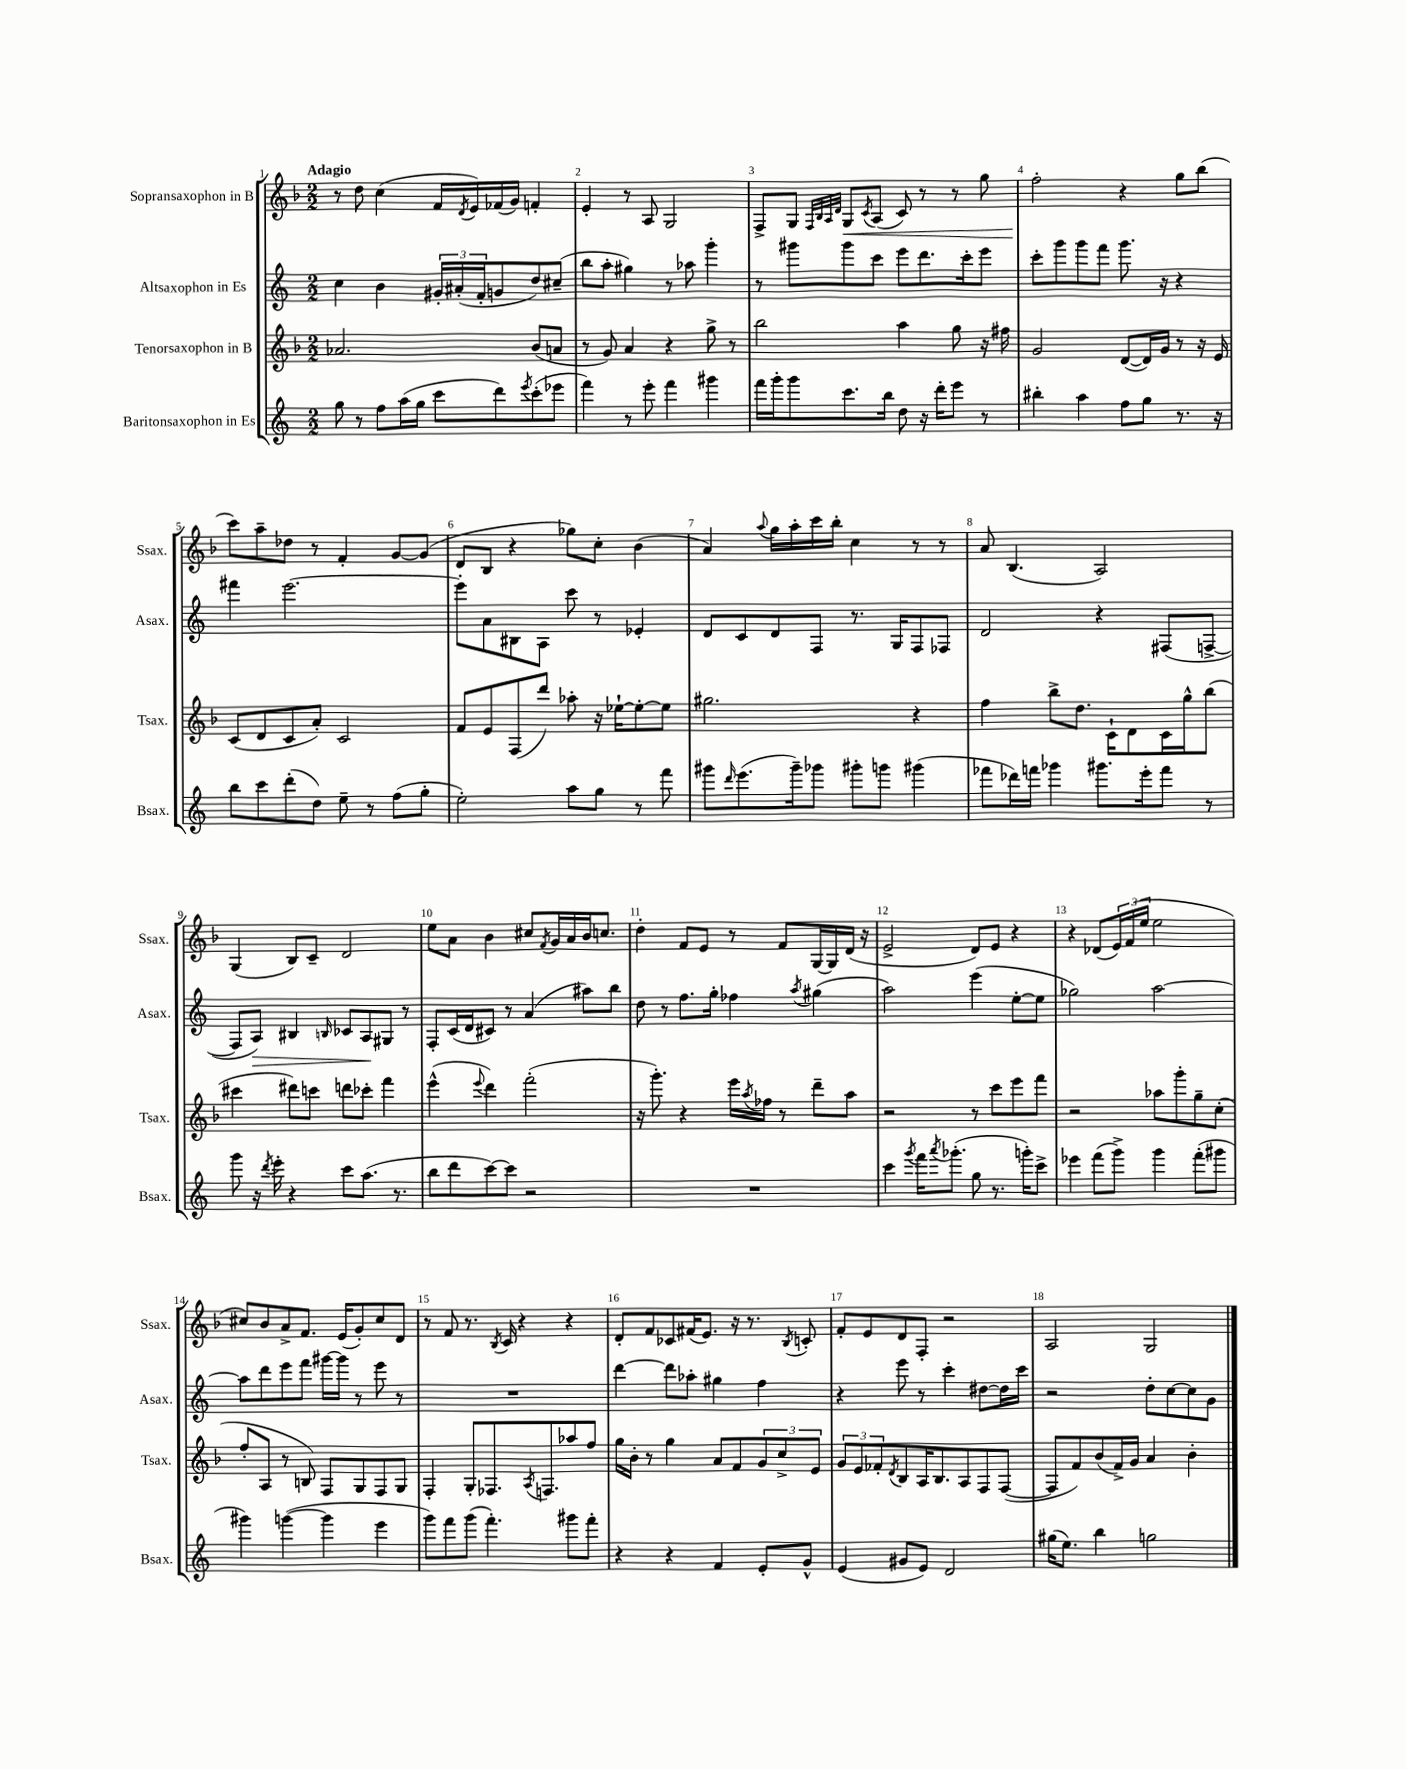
<<
\new StaffGroup <<
\new Staff = "s0" \with { instrumentName = "Sopransaxophon in B" shortInstrumentName = "Ssax." } {
    \clef treble \key f \major \numericTimeSignature \time 2/2 \tempo "Adagio"
    r8 d''8 c''4( f'16 \acciaccatura { d'8 } e'16) fes'16( g'16) f'4-. |
    e'4-. r8 a8 g2 |
    f8-> g8 \grace { f32 bes32 a32 d'32 } g8\< \acciaccatura { c'8 } a8( c'8) r8 r8 g''8 |
    f''2-.\! r4 g''8 bes''8( |
    c'''8) a''8-- des''8 r8 f'4-. g'8~ g'8( |
    d'8 bes8 r4 ges''8) c''8-. bes'4( |
    a'4) \appoggiatura { a''8 } g''16 a''16-. c'''16 bes''16-. c''4 r8 r8 |
    a'8 bes4.( a2) |
    g4( bes8) c'8-- d'2 |
    e''8 a'8 bes'4 cis''8 \acciaccatura { f'8 } g'16 a'16 bes'16 c''8. |
    d''4-. f'8 e'8 r8 f'8 g16~ g16 d'16( r16 |
    e'2-> d'8) e'8 r4 |
    r4 des'8( \tuplet 3/2 { e'16) f'16( e''16 } e''2 |
    cis''8) bes'8 a'8-> f'8. e'16( g'8-.) cis''8 d'8 |
    r8 f'8 r8. \acciaccatura { bes8 } c'16 r4 r4 |
    d'8-. f'8 ces'8 fis'16( e'8.) r16 r8. \acciaccatura { bes8 } c'8-. |
    f'8-. e'8 d'8 f8-. r2 |
    a2 g2 \bar "|." |
}
\new Staff = "s1" \with { instrumentName = "Altsaxophon in Es" shortInstrumentName = "Asax." } {
    \clef treble \key c \major \numericTimeSignature \time 2/2
    c''4 b'4 \tuplet 3/2 { gis'16-. ais'16-.( f'16-. } g'8 d''8) cis''8--( |
    b''8 a''8-. gis''4) r8 aes''8 g'''4-. |
    r8 gis'''8 gis'''8 c'''8 e'''8 d'''8. c'''16-. e'''8 |
    c'''8-. g'''8 g'''8 f'''8 g'''8. r16 r4 |
    fis'''4 e'''2.~ |
    e'''8-. a'8 bis8 a8 c'''8 r8 ees'4-. |
    d'8 c'8 d'8 f8 r8. g16 f8 fes8 |
    d'2 r4 fis8( f8~-> |
    f8 a8\>) bis4 \grace { b16 } ces'8 a8\! gis8 r8 |
    f8-. c'16( d'16 cis'8) r8 a'4( ais''8) b''8 |
    d''8 r8 f''8. g''16-. fes''4 \acciaccatura { a''8 } gis''4( |
    a''2) e'''4( e''8~-. e''8 |
    ges''2) a''2~ |
    a''8 d'''8 e'''8 f'''8 gis'''16~ gis'''16 r8 e'''8 r8 |
    R1 |
    d'''4~ d'''8 aes''8-. gis''4 f''4 |
    r4 e'''8 r8 c'''4-. dis''8~ dis''16 c'''16 |
    r2 d''8-. c''8~ c''8 g'8 \bar "|." |
}
\new Staff = "s2" \with { instrumentName = "Tenorsaxophon in B" shortInstrumentName = "Tsax." } {
    \clef treble \key f \major \numericTimeSignature \time 2/2
    aes'2. bes'8( a'8 |
    r8 g'8) a'4 r4 g''8-> r8 |
    bes''2 a''4 g''8 r16 fis''16 |
    g'2 d'8~( d'16) g'16 r8 r16 e'16 |
    c'8( d'8 c'8 a'8-.) c'2 |
    f'8 e'8 f8( d'''8) aes''8-. r16 ees''16~-! ees''8~-. ees''8 |
    gis''2. r4 |
    f''4 bes''8-> d''8. c'16-! d'8 c'16 g''16-^ bes''8( |
    cis'''4 dis'''8) c'''8 d'''8 ces'''8-. f'''4 |
    e'''4-^( \appoggiatura { e'''8 } d'''4) f'''2-.( |
    r16 g'''8.-.) r4 e'''16 \acciaccatura { a''8 } fes''16 r8 d'''8-- a''8 |
    r2 r8 c'''8 e'''8 f'''8 |
    r2 aes''8 g'''8-. g''8-- c''8-.( |
    f''8-. a8 r8 b8) f8 g8 f8 g8 |
    f4-. g8-. fes8. \acciaccatura { a8 } f8. aes''8 f''8 |
    g''16 bes'16-. r8 g''4 a'8 f'8 \tuplet 3/2 { g'8 c''8-> e'8 } |
    \tuplet 3/2 { g'8 e'8 fes'8-. } \acciaccatura { d'8 } bes8 a16 bes8. a8 f8 f8~( |
    f8 f'8) bes'8( f'16->) g'16 a'4 bes'4-. \bar "|." |
}
\new Staff = "s3" \with { instrumentName = "Baritonsaxophon in Es" shortInstrumentName = "Bsax." } {
    \clef treble \key c \major \numericTimeSignature \time 2/2
    g''8 r8 f''8 a''16( g''16 c'''8 d'''8) \acciaccatura { e'''8 } c'''8-.( ees'''8 |
    f'''4) r8 e'''8-. f'''4 gis'''4 |
    f'''16 g'''16-. g'''8 c'''8. b''16 d''8 r16 d'''16-. e'''8 r8 |
    bis''4-. a''4 f''8 g''8 r8. r16 |
    b''8 c'''8 d'''8-.( d''8) e''8-- r8 f''8( g''8-. |
    e''2-.) a''8 g''8 r8 f'''8 |
    gis'''8 \grace { d'''16 } e'''8.( gis'''16--) ges'''8 gis'''8-. g'''8 gis'''4( |
    fes'''8 des'''16) f'''16 ges'''4 gis'''8. e'''16-. f'''8 r8 |
    g'''8 r16 \acciaccatura { d'''8 } e'''16-. r4 c'''8 a''8.( r8. |
    b''8 d'''8 c'''8~) c'''8 r2 |
    R1 |
    c'''4 \acciaccatura { g'''8 } f'''16 \acciaccatura { a'''8 } ges'''8.-.( g''8 r8. g'''16-.) c'''8-> |
    ees'''4 f'''8( g'''8->) g'''4 f'''8-.( gis'''8 |
    gis'''4) g'''4~( g'''4 e'''4 |
    g'''8) f'''8 g'''8( f'''4.-.) gis'''8 f'''8-. |
    r4 r4 f'4 e'8-. g'8-^ |
    e'4( gis'8 e'8) d'2 |
    gis''16( e''8.) b''4 g''2 \bar "|." |
}
>>
>>
\layout { \context { \Score \override BarNumber.break-visibility = ##(#f #t #t) barNumberVisibility = #all-bar-numbers-visible } }
